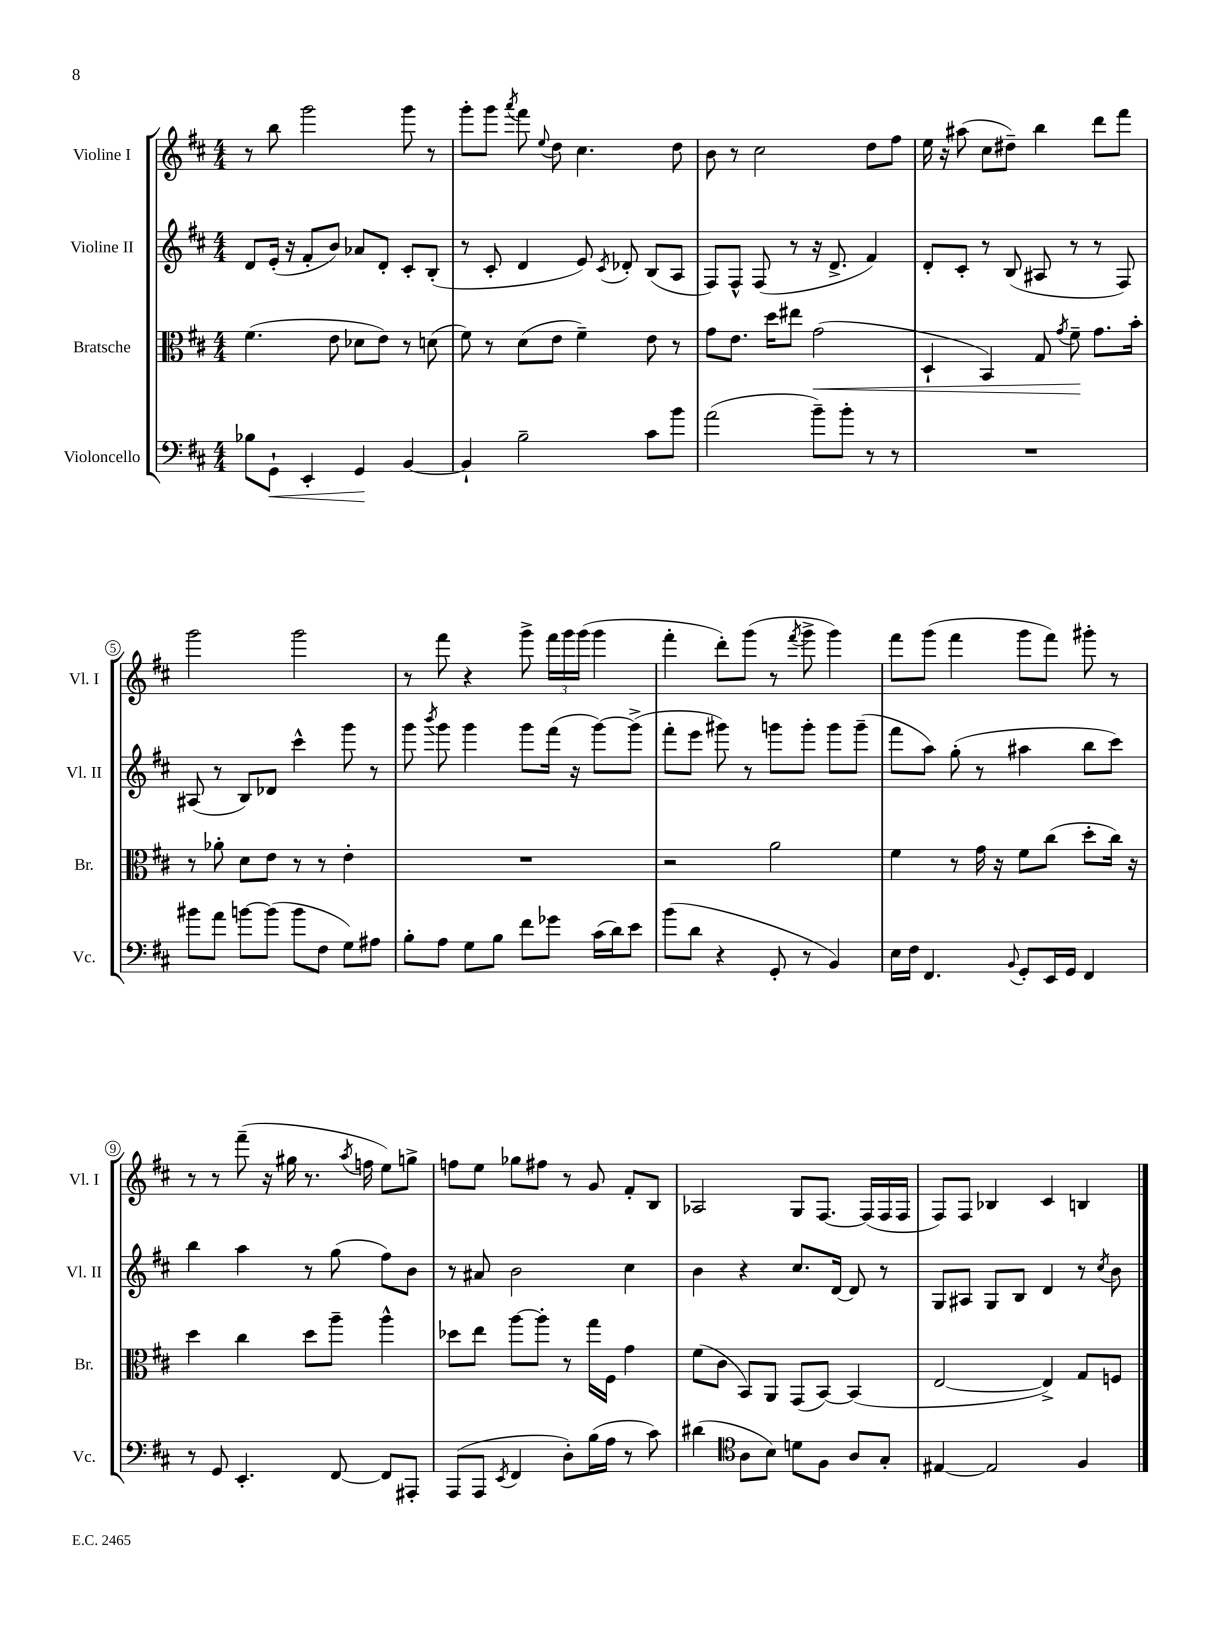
<<
\new StaffGroup <<
\new Staff = "s0" \with { instrumentName = "Violine I" shortInstrumentName = "Vl. I" } {
    \clef treble \key d \major \numericTimeSignature \time 4/4
    \autoBeamOff r8 b''8 g'''2 g'''8 r8 |
    g'''8[-. g'''8] \acciaccatura { a'''8 } fis'''8 \appoggiatura { e''8 } d''8 cis''4. d''8 |
    b'8 r8 cis''2 d''8[ fis''8] |
    e''16 r16 ais''8( cis''8[ dis''8]--) b''4 d'''8[ fis'''8] |
    g'''2 g'''2 |
    r8 fis'''8 r4 g'''8-> \tuplet 3/2 { fis'''16[ g'''16 g'''16]( } g'''4 |
    fis'''4-. d'''8[-.) g'''8]( r8 \acciaccatura { fis'''8 } g'''8-> g'''4) |
    fis'''8[ g'''8]( fis'''4 g'''8[ fis'''8]) gis'''8-. r8 |
    r8 r8 fis'''8--( r16 gis''16 r8. \acciaccatura { a''8 } f''16 e''8[) g''8]-> |
    f''8[ e''8] ges''8[ fis''8] r8 g'8 fis'8[-. b8] |
    aes2 g8[ fis8.]~ fis16[( fis16 fis16] |
    fis8[) fis8] bes4 cis'4 b4 \bar "|." |
}
\new Staff = "s1" \with { instrumentName = "Violine II" shortInstrumentName = "Vl. II" } {
    \clef treble \key d \major \numericTimeSignature \time 4/4
    \autoBeamOff d'8[ e'16]-.( r16 fis'8[-. b'8]) aes'8[ d'8]-. cis'8[-. b8]-.( |
    r8 cis'8-. d'4 e'8) \acciaccatura { cis'8 } des'8-. b8[( a8] |
    fis8[) fis8]-^ fis8( r8 r16 d'8.-> fis'4) |
    d'8[-. cis'8]-. r8 b8( ais8 r8 r8 fis8) |
    ais8( r8 b8[) des'8] cis'''4-^ g'''8 r8 |
    g'''8 \acciaccatura { b'''8 } g'''8 g'''4 g'''8[ fis'''16]( r16 g'''8[~) g'''8]->( |
    fis'''8[-. e'''8] gis'''8) r8 g'''8[ g'''8]-. g'''8[ g'''8]--( |
    fis'''8[ a''8]) g''8-.( r8 ais''4 b''8[ cis'''8]) |
    b''4 a''4 r8 g''8( fis''8[) b'8] |
    r8 ais'8 b'2 cis''4 |
    b'4 r4 cis''8.[ d'16]~ d'8 r8 |
    g8[ ais8] g8[ b8] d'4 r8 \acciaccatura { cis''8 } b'8 \bar "|." |
}
\new Staff = "s2" \with { instrumentName = "Bratsche" shortInstrumentName = "Br." } {
    \clef alto \key d \major \numericTimeSignature \time 4/4
    \autoBeamOff fis'4.( e'8 des'8[ e'8]) r8 d'8( |
    fis'8) r8 d'8[( e'8] fis'4--) e'8 r8 |
    g'8[ e'8.] d''16[ eis''8] g'2\<( |
    d4-! b,4) g8 \acciaccatura { g'8 } fis'8--\! g'8.[ b'16]-. |
    r8 aes'8-. d'8[ e'8] r8 r8 e'4-. |
    R1 |
    r2 a'2 |
    fis'4 r8 g'16 r16 fis'8[ cis''8]( d''8[-. cis''16]) r16 |
    d''4 cis''4 d''8[ a''8]-- a''4-^ |
    des''8[ e''8] a''8[~ a''8]-. r8 g''16[ fis16] g'4 |
    fis'8[( cis'8] b,8[) a,8] g,8[( b,8]~) b,4( |
    e2~ e4->) g8[ f8] \bar "|." |
}
\new Staff = "s3" \with { instrumentName = "Violoncello" shortInstrumentName = "Vc." } {
    \clef bass \key d \major \numericTimeSignature \time 4/4
    \autoBeamOff bes8[ g,8]-!\< e,4-. g,4\! b,4~ |
    b,4-! b2-- cis'8[ b'8] |
    a'2( b'8[--) b'8]-. r8 r8 |
    R1 |
    bis'8[ a'8] b'8[~ b'8]( b'8[ fis8] g8[) ais8] |
    b8[-. a8] g8[ b8] fis'8[ ges'8] cis'16[( d'16) e'8] |
    b'8[( d'8] r4 g,8-. r8 b,4) |
    e16[ fis16] fis,4. \appoggiatura { b,8 } g,8[-. e,16 g,16] fis,4 |
    r8 g,8 e,4.-. fis,8~ fis,8[ ais,,8]-. |
    a,,8[( a,,8] \acciaccatura { e,8 } fis,4 d8[-.) b16( a16] r8 cis'8) |
    dis'4( \clef tenor a8[ b8]) d'8[ fis8] a8[ g8]-. |
    eis4~ eis2 fis4 \bar "|." |
}
>>
>>
\layout { \context { \Score \override BarNumber.stencil = #(make-stencil-circler 0.1 0.3 ly:text-interface::print) } }
